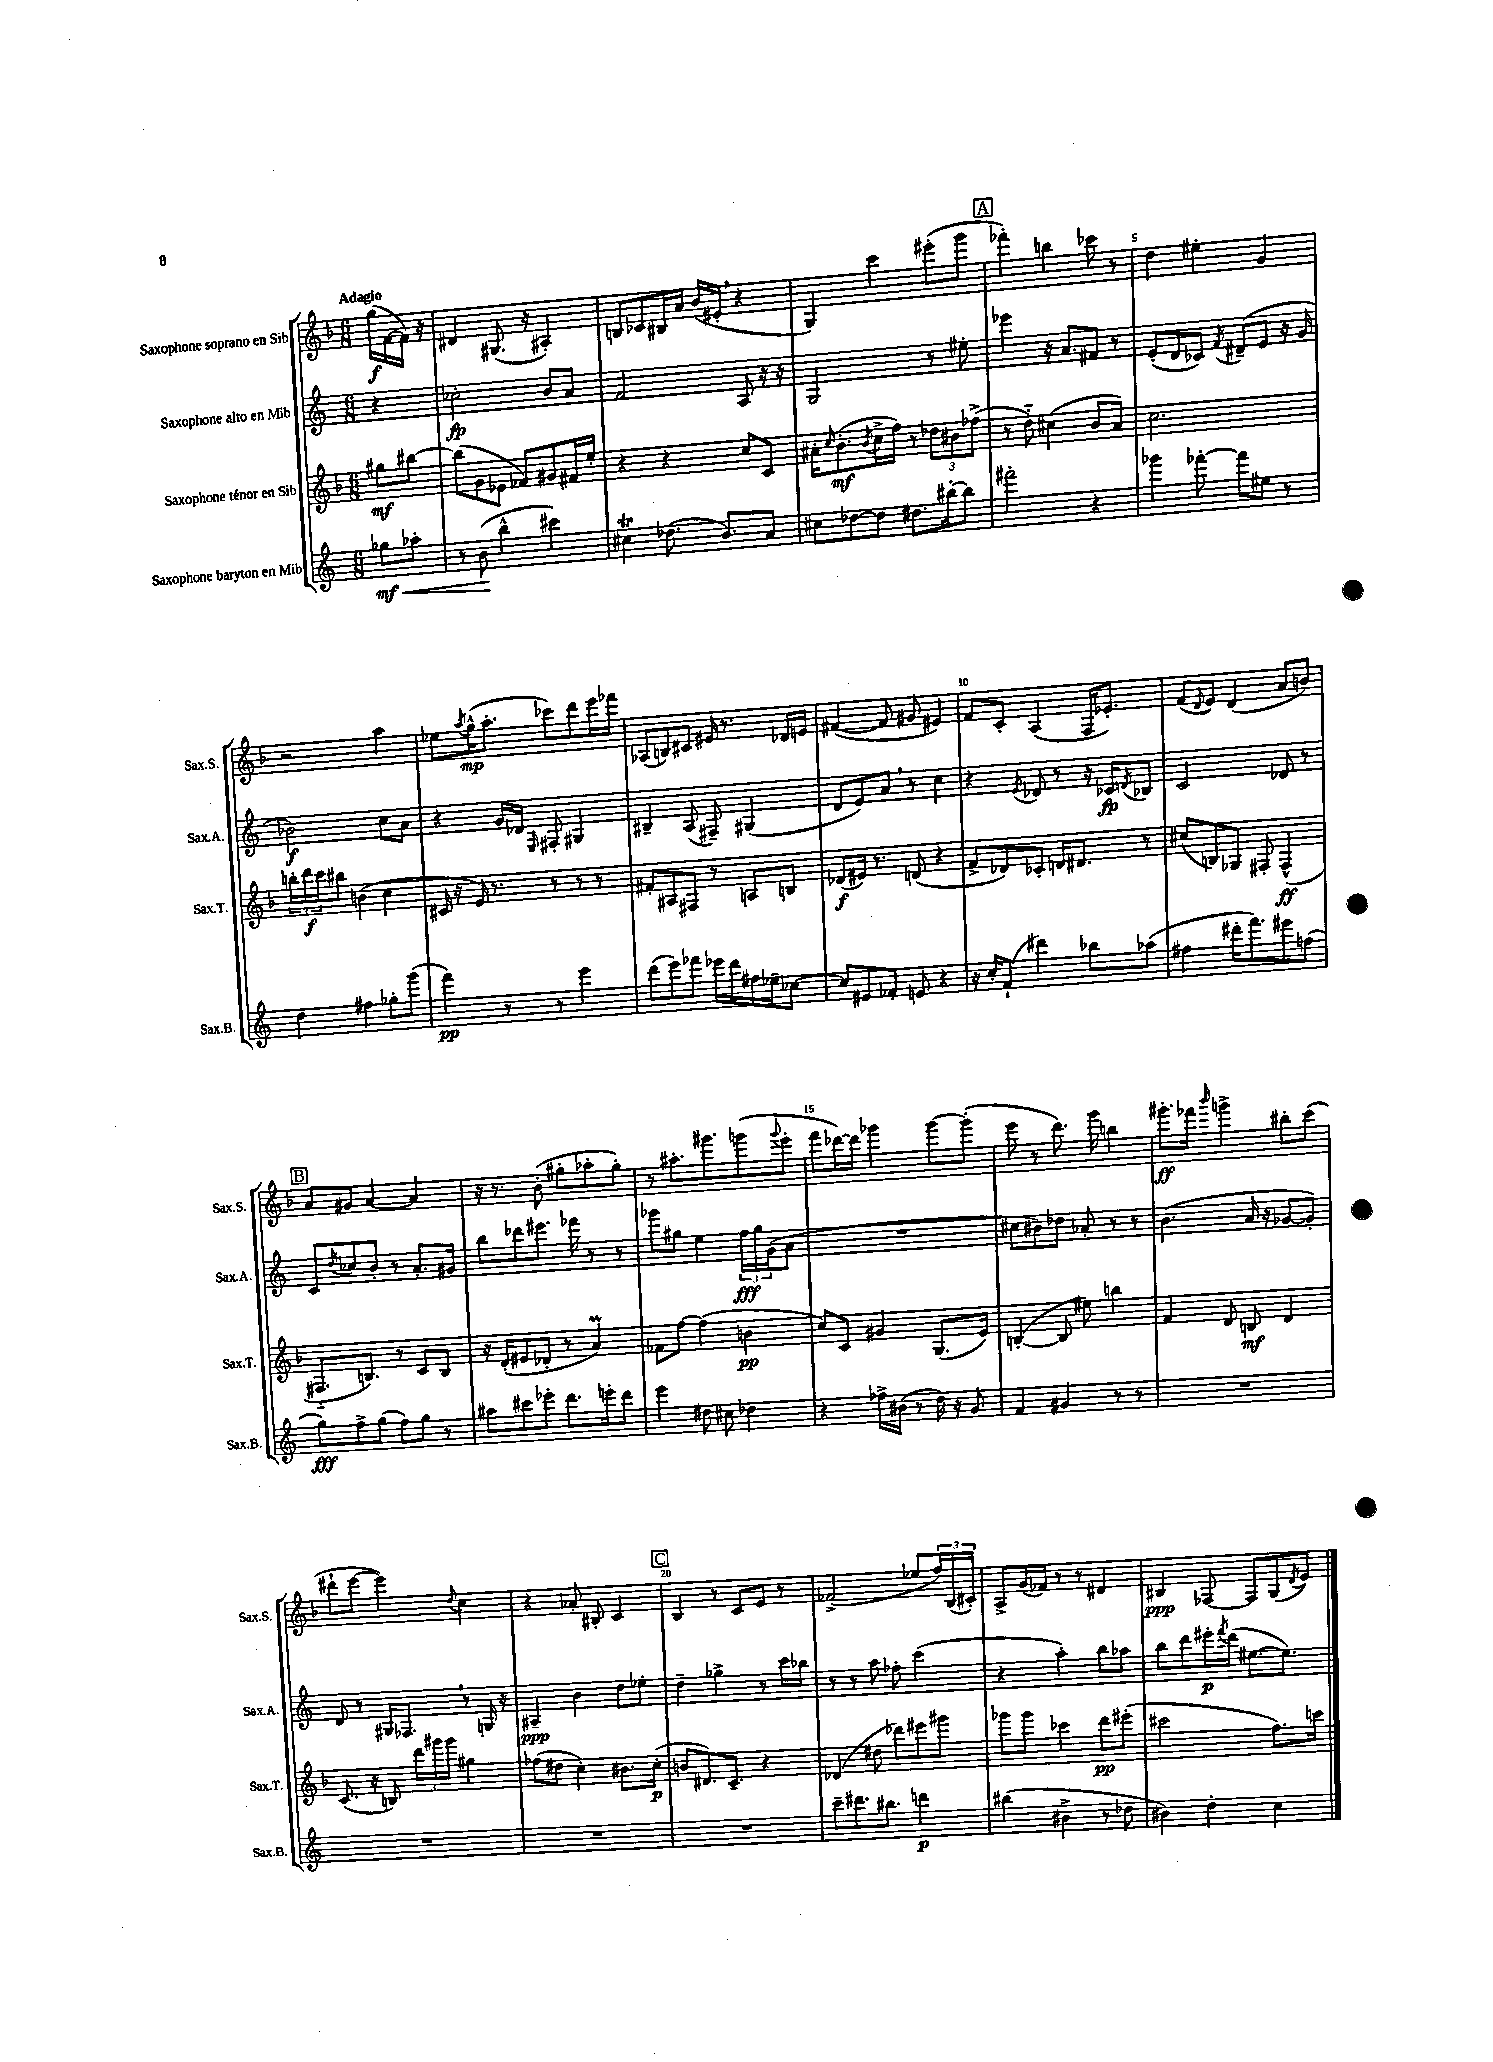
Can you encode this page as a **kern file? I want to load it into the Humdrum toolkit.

**kern	**dynam	**kern	**dynam	**kern	**dynam	**kern	**dynam
*part4	*part4	*part3	*part3	*part2	*part2	*part1	*part1
*staff4	*staff4	*staff3	*staff3	*staff2	*staff2	*staff1	*staff1
*I"Saxophone baryton en Mib	*	*I"Saxophone ténor en Sib	*	*I"Saxophone alto en Mib	*	*I"Saxophone soprano en Sib	*
*I'Sax.B.	*	*I'Sax.T.	*	*I'Sax.A.	*	*I'Sax.S.	*
*clefG2	*	*clefG2	*	*clefG2	*	*clefG2	*
*k[]	*	*k[b-]	*	*k[]	*	*k[b-]	*
*M6/8	*	*M6/8	*	*M6/8	*	*M6/8	*
=	=	=	=	=	=	=	=
!	!	!	!	!	!	!LO:TX:a:B:t=Adagio	!
!	!LO:HP:b	!	!	!	!	!	!
8gg-X\L	< mf	8gg#X\L	mf	4r	.	(16gg\LL	f
.	.	.	.	.	.	[16f\	.
8aa-X'\J	.	[8bb#X\J	.	.	.	16f\JJ])	.
.	.	.	.	.	.	16r	.
=1	=1	=1	=1	=1	=1	=1	=1
8r	.	(8bb#\L]	.	2cc-X'\	fp	4d#X/	.
(8b\	.	8g\	.	.	.	.	.
4bb^^\	[	8e-X\J	.	.	.	(8.G#X/	.
.	.	8f-X/L)	.	.	.	.	.
.	.	.	.	.	.	16r	.
4ccc#X\)	.	8g#X/	.	8b/L	.	4A#X'/)	.
.	.	16f#X/L	.	8a/J	.	.	.
.	.	16ee'/JJ	.	.	.	.	.
=2	=2	=2	=2	=2	=2	=2	=2
4cc#Xt\	.	4r	.	2f/	.	8Bn/L	.
.	.	.	.	.	.	8c-X/	.
(8.dd-X\	.	4r	.	.	.	16B#X/L	.
.	.	.	.	.	.	16a/JJ	.
.	.	.	.	.	.	(16b-/LL	.
8.b/L)	.	.	.	.	.	16e#X',/JJ	.
.	.	8cc/L	.	8A/	.	4r	.
8a/J	.	8c/J	.	16r	.	.	.
.	.	.	.	16r	.	.	.
=3	=3	=3	=3	=3	=3	=3	=3
8cc#X\L	.	16a#X'\KL	.	2G/	.	4G/)	.
.	.	16qqcc/	.	.	.	.	.
.	.	(8.b-'\	mf	.	.	.	.
[8dd-X\	.	.	.	.	.	.	.
.	.	8qb-/	.	.	.	.	.
8dd-\J]	.	16cc^\L	.	.	.	4ccc\	.
.	.	16ff\JJ)	.	.	.	.	.
8.dd#X\L	.	8r	.	.	.	.	.
.	.	12dd-X\L	.	8r	.	(8eee#X'\L	.
[16bb#X'\k	.	.	.	.	.	.	.
.	.	12b#X\	.	.	.	.	.
8bb#\J]	.	.	.	8ee#X'\	.	8ggg\J	.
.	.	(12ff-X^\J	.	.	.	.	.
!!LO:REH:place=s1:t=A
=4	=4	=4	=4	=4	=4	=4	=4
2fff#X'\	.	8r	.	4eee-X\	.	4fff-X'\)	.
.	.	8dd\)	.	.	.	.	.
.	.	(4cc#X\	.	16r	.	4bbn\	.
.	.	.	.	8.a/L	.	.	.
4r	.	8b-/L	.	8f#X/J	.	8ccc-X\	.
.	.	8a/J)	.	8r	.	8r	.
=5	=5	=5	=5	=5	=5	=5	=5
4ggg-X\	.	2.cc\	.	(8e'/L	.	4dd\	.
.	.	.	.	8d/	.	.	.
[8fff-X'\	.	.	.	8c-X/J)	.	4ee#X'\	.
.	.	.	.	8qf/	.	.	.
8fff-\L]	.	.	.	(8d#X~/L	.	.	.
8ee#X\J	.	.	.	8e/J	.	4g/	.
8r	.	.	.	16r	.	.	.
.	.	.	.	16g/	.	.	.
!!LO:LB:g=z
=6	=6	=6	=6	=6	=6	=6	=6
4dd\	.	24bbn'\LL	.	2b-X\)	f	2r	.
.	.	24ddd\	f	.	.	.	.
.	.	24ccc\J	.	.	.	.	.
.	.	8bb#X\J	.	.	.	.	.
4ff#X\	.	(4bn\	.	.	.	.	.
8gg-X'\L	.	4cc\	.	8cc\L	.	4aa\	.
(8ggg\J	.	.	.	8a\J	.	.	.
=7	=7	=7	=7	=7	=7	=7	=7
4fff\)	pp	16c#X/	.	4r	.	8ee-X\L	.
.	.	16r	.	.	.	.	.
.	.	.	.	.	.	8qaa/	.
.	.	16e/)	.	.	.	(16gg^^\K	mp
.	.	8.r	.	.	.	8.aa'\J	.
8r	.	.	.	16g/LL	.	.	.
.	.	.	.	16d-X/JJ	.	.	.
.	.	.	.	16qqE/	.	.	.
8r	.	8r	.	8F#X'/	.	8ccc-X\L)	.
4eee\	.	8r	.	4G#X/	.	8ddd\	.
.	.	8r	.	.	.	16eee\L	.
.	.	.	.	.	.	16fff-X\JJ	.
=8	=8	=8	=8	=8	=8	=8	=8
(8ddd\L	.	8f#X'/L	.	4B#X~/	.	(8A-X/L	.
8eee\)	.	8A#X/	.	.	.	8Bn/)	.
8fff-X\J	.	8F#X/J	.	(8A/	.	8c#X/J	.
16eee-X\LL	.	8r	.	8F#X~/)	.	16e#X/	.
16ddd\	.	.	.	.	.	8.r	.
16ff#X\	.	8An/L	.	(4G#X/	.	.	.
16ee-X~\J	.	.	.	.	.	.	.
[8cc-X\J	.	8Bn/J	.	.	.	16d-X/LL	.
.	.	.	.	.	.	16en/JJ	.
=9	=9	=9	=9	=9	=9	=9	=9
8cc-/L]	.	(8d-X/L	f	8d/L	.	([4f#X/	.
8e#X/	.	16e#X/Jk)	.	8e/)	.	.	.
.	.	8.r	.	.	.	.	.
8f-X'/J	.	.	.	8a,/J	.	8f#/]	.
8en/	.	(8dn/	.	8r	.	8g#X/	.
4r	.	4r	.	4cc\	.	4e#X/)	.
=10	=10	=10	=10	=10	=10	=10	=10
16r	.	8f^/L	.	4r	.	8f/L	.
16cc'/KL	.	.	.	.	.	.	.
(8f`/J	.	8d-X/)	.	.	.	8c'/J	.
.	.	.	.	8qe/	.	.	.
4ddd#X\)	.	8c-X'/J	.	8d-X/	.	(4A/	.
.	.	16dn/KL	.	8r	.	.	.
.	.	8.d#X/J	.	.	.	.	.
8bb-X\L	.	.	.	16r	.	16F/KL	.
.	.	.	.	16c-X/KL	fp	8.e-X'/J)	.
.	.	.	.	8qdn/	.	.	.
(8aa-X\J	.	8r	.	8B-X/J	.	.	.
=11	=11	=11	=11	=11	=11	=11	=11
4ff#X\	.	(8cc#X/L	.	2c/	.	(8f/L	.
.	.	.	.	.	.	8qqd/	.
.	.	8Bn/)	.	.	.	8e/J)	.
16ddd#X'\KL	.	8G-X/J	.	.	.	(4d/	.
8.fff\)	.	.	.	.	.	.	.
.	.	8F#X'/	.	.	.	.	.
8eee#X\	.	(4F#^^/	ff	8d-X/	.	8a/L	.
(8ffn\J	.	.	.	8r	.	8bn/J)	.
!!LO:LB:g=z
!!LO:REH:place=s1:t=B
=12	=12	=12	=12	=12	=12	=12	=12
8gg\L)	fff	8.F#X/L	.	8c/L	.	8a/L	.
.	.	.	.	8qdd/	.	.	.
8ff^\	.	.	.	8cc-X/	.	8g#X/J	.
.	.	8.Bn/J)	.	.	.	.	.
(8gg\J	.	.	.	8b'/J	.	[4a/	.
8ff\L)	.	8r	.	8r	.	.	.
8gg\J	.	8c/L	.	8.a'/L	.	4a/]	.
8r	.	8B/J	.	.	.	.	.
.	.	.	.	16g#X/Jk	.	.	.
=13	=13	=13	=13	=13	=13	=13	=13
8aa#X\L	.	16r	.	8bb\L	.	16r	.
.	.	(16d'/KL	.	.	.	8.r	.
8ccc#X\	.	8e#X/	.	8ddd-X\	.	.	.
8eee-X'\J	.	8d-X'/J	.	8.eee#X\J	.	(8b-'\	.
8.ddd\L	.	8r	.	.	.	8gg#X'\L	.
.	.	.	.	16fff-X\	.	.	.
.	.	4am/)	.	8r	.	8aa-X'\	.
16eeen'\k	.	.	.	.	.	.	.
8ddd\J	.	.	.	8r	.	8gg#'\J)	.
=14	=14	=14	=14	=14	=14	=14	=14
4eee\	.	8f-X\L	.	8ggg-X\L	.	8r	.
.	.	[8ff\J	.	8gg#X\J	.	8.aa#X'\L	.
8dd#X\	.	(4ff\]	.	4ee\	.	.	.
.	.	.	.	.	.	8.ggg#X\	.
8cc#X\	.	.	.	.	.	.	.
4dd-X\	.	4bn\	pp	24ff\LL	fff	(8gggn\	.
.	.	.	.	24gg#\	.	.	.
.	.	.	.	(24g\J	.	.	.
.	.	.	.	.	.	8qqggg/	.
.	.	.	.	8a\J	.	8eee'\J	.
=15	=15	=15	=15	=15	=15	=15	=15
4r	.	8cc/L)	.	2.r	.	8fff\L	.
.	.	8c/J	.	.	.	[16ddd-X\L)	.
.	.	.	.	.	.	16ddd-\JJ]	.
16ff-X^\LL	.	4g#X/	.	.	.	4ggg-X\	.
(16b#X\JJ	.	.	.	.	.	.	.
8r	.	.	.	.	.	.	.
16dd\)	.	(8.G/L	.	.	.	[8ggg-\L	.
16r	.	.	.	.	.	.	.
8g/	.	.	.	.	.	(8ggg-'\J]	.
.	.	16e/Jk)	.	.	.	.	.
=16	=16	=16	=16	=16	=16	=16	=16
4f/	.	([4Bn'/	.	8cc#X\L	.	8eee\	.
.	.	.	.	8b#X\)	.	8r	.
4g#X/	.	8B/]	.	8dd-X\J	.	8.ddd\)	.
.	.	8ee#X\)	.	8a-X'/	.	.	.
.	.	.	.	.	.	16ggg\	.
8r	.	4bbn\	.	8r	.	4bbn\	.
8r	.	.	.	8r	.	.	.
=17	=17	=17	=17	=17	=17	=17	=17
2.r	.	4f/	.	(4.b\	.	8.ggg#X'\L	ff
.	.	.	.	.	.	16fff-X\Jk	.
.	.	.	.	.	.	16qqbbb-/	.
.	.	8d/	.	.	.	4gggn^\	.
.	.	8Bn/	mf	16a/	.	.	.
.	.	.	.	16r	.	.	.
.	.	4d/	.	[8g-X/L	.	8bb#X'\L	.
.	.	.	.	8g-'/J])	.	(8ccc\J	.
!!LO:LB:g=z
=18	=18	=18	=18	=18	=18	=18	=18
2.r	.	(8.c/	.	8d/	.	8ddd#X`\L	.
.	.	.	.	8r	.	[8eee\J	.
.	.	16r	.	.	.	.	.
.	.	8Bn/)	.	16G#X/KL	.	4eee\])	.
.	.	.	.	8.F-X,/J	.	.	.
.	.	24ddd\LL	.	.	.	.	.
.	.	24ggg#X\	.	.	.	.	.
.	.	24ggg#\JJ	.	.	.	.	.
.	.	.	.	.	.	8qqdd/	.
.	.	4gg#X\	.	8r	.	4cc\	.
.	.	.	.	16Gn/	.	.	.
.	.	.	.	16r	.	.	.
=19	=19	=19	=19	=19	=19	=19	=19
2.r	.	(8ff-X\L	.	4A#X~/	ppp	4r	.
.	.	8dd#X\J	.	.	.	.	.
.	.	4cc'\)	.	4b\	.	8a-X'/	.
.	.	.	.	.	.	8B#X'/	.
.	.	8.b#X\L	.	8dd\L	.	4c/	.
.	.	.	.	8ee-X'\J	.	.	.
.	.	(16cc'\Jk	p	.	.	.	.
!!LO:REH:place=s1:t=C
=20	=20	=20	=20	=20	=20	=20	=20
2.r	.	8bn/L	.	4dd~\	.	4B-/	.
.	.	8.d#X/)	.	.	.	.	.
.	.	.	.	4gg-X^\	.	8r	.
.	.	8.c~/J	.	.	.	.	.
.	.	.	.	.	.	8c/L	.
.	.	4r	.	8r	.	8e/J	.
.	.	.	.	16ccc\LL	.	8r	.
.	.	.	.	16bb-X\JJ	.	.	.
=21	=21	=21	=21	=21	=21	=21	=21
8ccc~\L	.	(4d-X/	.	8r	.	(2f-X^/	.
8.ddd#X\	.	.	.	8r	.	.	.
.	.	8dd#X\	.	8aa\	.	.	.
8.bb#X\J	.	.	.	.	.	.	.
.	.	8ddd-X\L)	.	8ff-X'\	.	.	.
4dddn\	p	8eee#X\	.	(4ccc\	.	8ee-X/L	.
.	.	8ggg#X\J	.	.	.	24ff/L)	.
.	.	.	.	.	.	(24B-/	.
.	.	.	.	.	.	24c#X'/JJ)	.
=22	=22	=22	=22	=22	=22	=22	=22
(4bb#X\	.	8ggg-X\L	.	4r	.	8A^/L	.
.	.	8ggg-\J	.	.	.	(16g/L	.
.	.	.	.	.	.	16f-X/JJ)	.
4b#X^\	.	4ccc-X\	.	4aa'\)	.	8r	.
.	.	.	.	.	.	8r	.
8r	.	8ddd\L	pp	8bb\L	.	4d#X/	.
8dd-X\	.	(8eee#X'\J	.	8aa-X\J	.	.	.
=23	=23	=23	=23	=23	=23	=23	=23
4b#X\)	.	2ccc#X\	.	8bb\L	.	4B#X/	ppp
.	.	.	.	8ddd\	.	.	.
4dd'\	.	.	.	16eee#X'\L	p	[8F-X/	.
.	.	.	.	8qfff/	.	.	.
.	.	.	.	(16ddd\JJ	.	.	.
.	.	.	.	[8.ee#X\L	.	8F-/L]	.
4cc\	.	8.ff\L)	.	.	.	(8G/	.
.	.	.	.	8.ee#\J])	.	.	.
.	.	.	.	.	.	8qd/	.
.	.	.	.	.	.	8e/J)	.
.	.	16cccn\Jk	.	.	.	.	.
==	==	==	==	==	==	==	==
*-	*-	*-	*-	*-	*-	*-	*-
